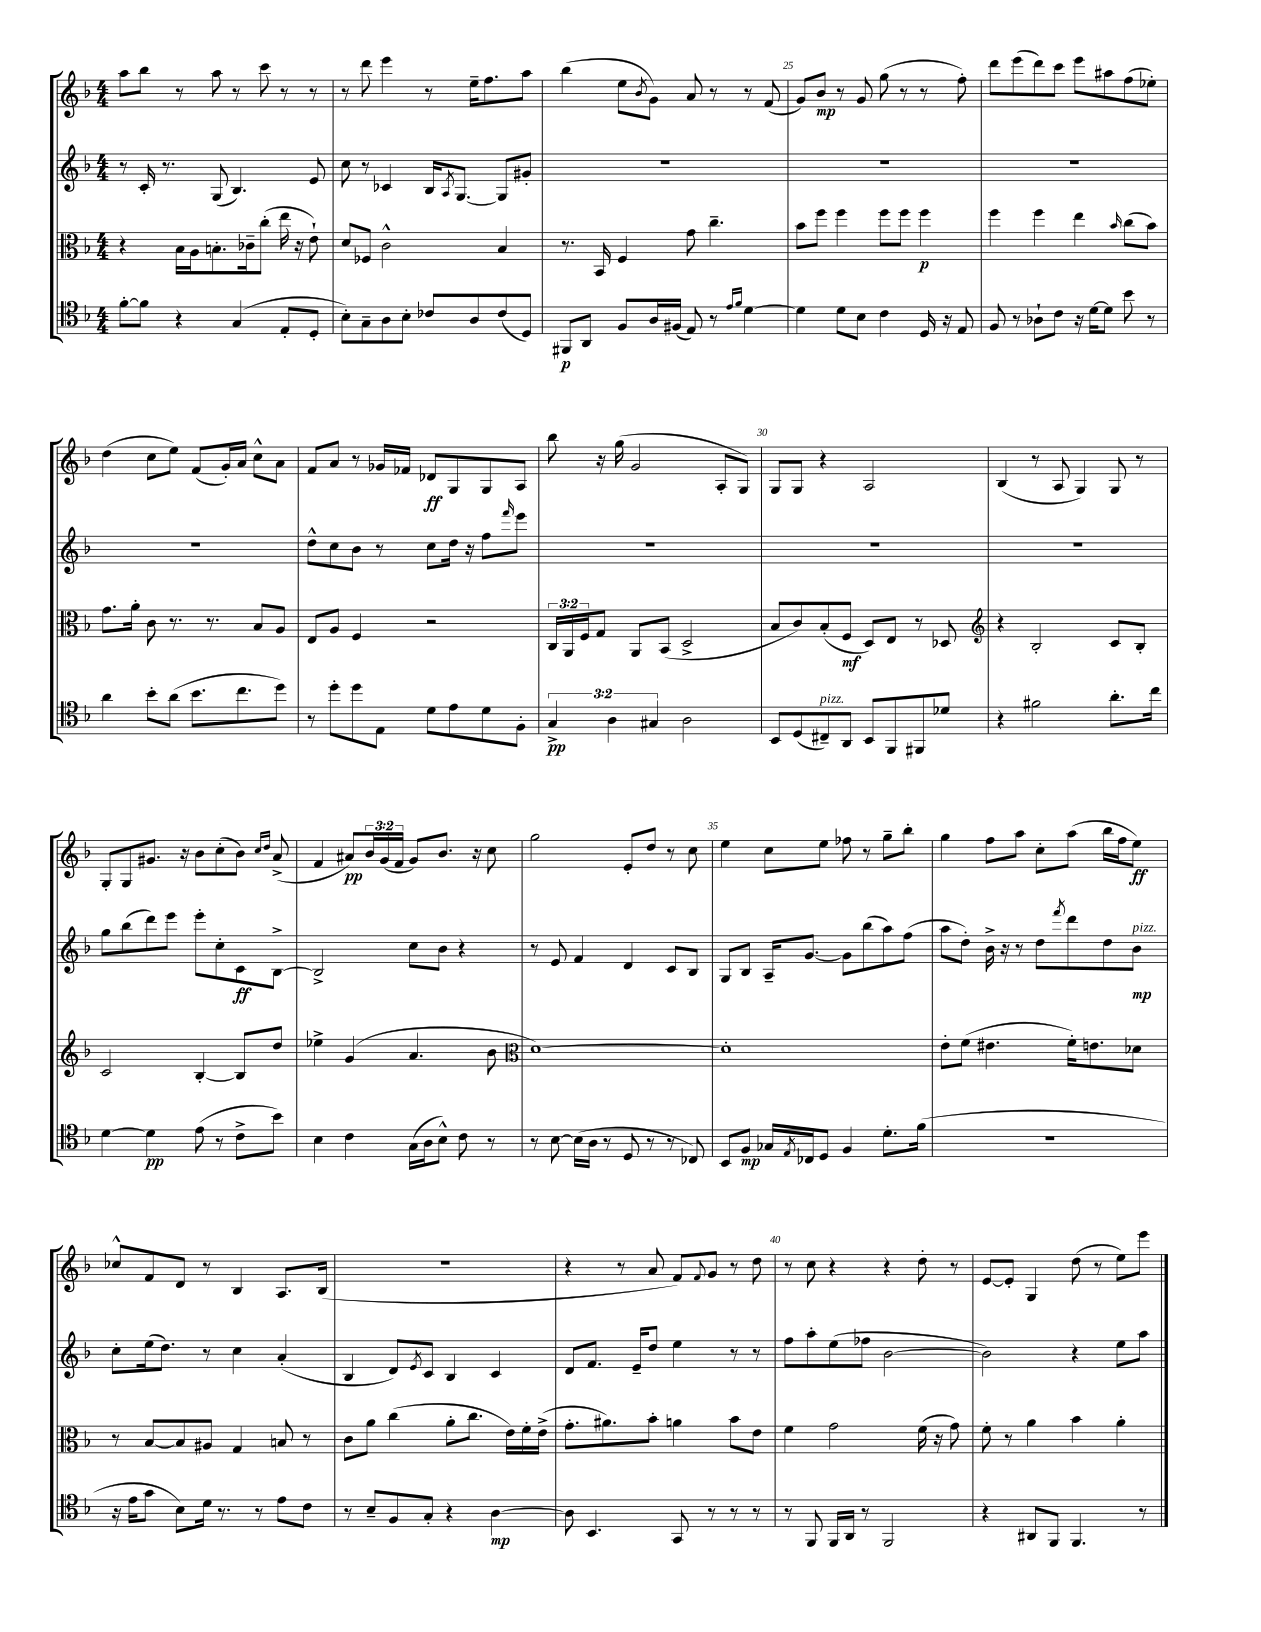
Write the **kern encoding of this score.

**kern	**kern	**kern	**kern
*staff4	*staff3	*staff2	*staff1
*clefC4	*clefC3	*clefG2	*clefG2
*k[b-]	*k[b-]	*k[b-]	*k[b-]
*M4/4	*M4/4	*M4/4	*M4/4
[8f'\L	4r	8r	8aa\L
8f\]J	.	16c'/	8bb-\J
.	.	8.r	.
4r	16B-\LL	.	8r
.	16A\J	.	.
.	8.B'\	(8G/	8aa\
(4G/	.	4.B-/)	8r
.	16c-~\k	.	.
.	(8cc'\J	.	8ccc\
8E'/L	16ee\	.	8r
.	16r	.	.
8D'/J	8e`\)	8e/	8r
=	=	=	=
8B-'\L)	8d/L	8cc\	8r
8G~\	8F-/J	8r	8ddd\
8A\	2c^^\	4c-/	4eee\
8B-'\J	.	.	.
8c-/L	.	16B-/LK	8r
.	.	8qA/	.
.	.	[8.G/J	.
8A/	.	.	16ee~\LK
.	.	.	8.ff\
(8c-/	4B-/	8G/]L	.
8D/J)	.	8g#'/J	8aa\J
=	=	=	=
8FF#/L	8.r	1r	(4bb-\
8AA/J	.	.	.
.	16BB-/	.	.
8F/L	4F/	.	8ee\L
.	.	.	8qb-/
16A/L	.	.	8g\J)
(16F#/JJ	.	.	.
8E/)	8g\	.	8a/
8r	4.cc~\	.	8r
16qqe/LL	.	.	.
16qqf/JJ	.	.	.
[4d\	.	.	8r
.	.	.	(8f/
=	=	=	=
4d\]	8b-\L	1r	8g/L)
.	8ff\J	.	8b-/J
8d\L	4ff\	.	8r
8B-\J	.	.	8g/
4c\	8ff\L	.	(8gg\
.	8ff\J	.	8r
16D/	4ff\	.	8r
16r	.	.	.
8E/	.	.	8ff'\)
=	=	=	=
8F/	4ff\	1r	8ddd\L
8r	.	.	(8eee\
8A-`\L	4ff\	.	8ddd\)
8c\J	.	.	8ccc\J
16r	4ee\	.	8eee\L
[16d\LK	.	.	.
8d\]J	.	.	8aa#\
.	16qqb-/	.	.
8b-\	(8cc\L	.	(8ff\
8r	8b-\J)	.	8ee-'\J)
=	=	=	=
4a\	8.g\L	1r	(4dd\
.	16a'\Jk	.	.
8b-'\L	8c\	.	8cc\L
(8a\J	8.r	.	8ee\J)
8.b-\L	.	.	(8f/L
.	8.r	.	.
.	.	.	16g'/L)
8.cc\	.	.	16a/JJ
.	8B-/L	.	8cc^^\L
8dd\J)	8A/J	.	8a\J
=	=	=	=
8r	8E/L	8dd^^\L	8f/L
8dd'\L	8A/J	8cc\	8a/J
8dd\	4F/	8b-\J	8r
8E\J	.	8r	16g-/LL
.	.	.	16f-/JJ
8d\L	2r	8cc\L	8d-/L
8e\	.	16dd\Jk	8G/
.	.	16r	.
8d\	.	8ff\L	8G/
.	.	16qqfff/	.
8F'\J	.	8eee\J	8A/J
=	=	=	=
6G^/	24C/LL	1r	8bb-\
.	24AA/	.	.
.	24F/J	.	.
.	8G/J	.	16r
6A\	.	.	.
.	.	.	(16gg\
.	8AA/L	.	2g/
6G#/	.	.	.
.	(8BB-/J	.	.
2A\	2D^/	.	.
.	.	.	8A'/L
.	.	.	8G/J)
=	=	=	=
8BB-/L	8B-/L	1r	8G/L
(8D/	8c/)	.	8G/J
8C#~/)	(8B-'/	.	4r
8AA/J	8F/J	.	.
8BB-/L	8D/L)	.	2A/
8FF/	8E/J	.	.
8FF#/	8r	.	.
8d-/J	8D-/	.	.
=	=	=	=
*	*clefG2	*	*
4r	4r	1r	(4B-/
2f#\	2B-'/	.	8r
.	.	.	8A/
.	.	.	4G/)
8.a'\L	8c/L	.	8G/
.	8B-'/J	.	8r
16cc\Jk	.	.	.
=	=	=	=
[4d\	2c/	8gg\L	8G'/L
.	.	(8bb-\	8G/
4d\]	.	8ddd\)	8.g#/J
.	.	8eee\J	.
.	.	.	16r
(8e\	[4B-'/	8eee'\L	8b-\L
8r	.	8cc'\	(8cc'\
8c^\L	8B-/]L	8c\	8b-\J)
.	.	.	16qqcc/LL
.	.	.	16qqdd/JJ
8b-\J)	8dd/J	[8B-^\J	(8a^/
=	=	=	=
4B-\	4ee-^\	2B-^/]	4f/
4c\	(4g/	.	8a#/L)
.	.	.	24b-/L
.	.	.	(24g/
.	.	.	24f/JJ
(16G\LL	4.a/	8cc\L	8g/L)
16A\J	.	.	.
8B-^^\J)	.	8b-\J	8.b-/J
8c\	.	4r	.
.	.	.	16r
8r	8b-\	.	8cc\
=	=	=	=
*	*clefC3	*	*
8r	[1d)	8r	2gg\
[8B-\	.	8e/	.
(16B-\]LL	.	4f/	.
16A\JJ	.	.	.
8r	.	.	.
8D/	.	4d/	8e'/L
8r	.	.	8dd/J
8r	.	8c/L	8r
8C-/)	.	8B-/J	8cc\
=	=	=	=
8BB-/L	1d']	8G/L	4ee\
8F/J	.	8B-/J	.
16G-/LL	.	16A~/LK	8cc\L
8qE/	.	.	.
16C-/J	.	[8.g/J	.
8D/J	.	.	8ee\J
4F/	.	8g\]L	8ff-\
.	.	(8bb-\	8r
8.d'\L	.	8aa\)	8gg~\L
.	.	(8ff\J	8bb-'\J
(16f\Jk	.	.	.
=	=	=	=
1r	8e'\L	8aa\L	4gg\
.	(8f\J	8dd'\J)	.
.	4.e#\	16b-^\	8ff\L
.	.	16r	.
.	.	8r	8aa\J
.	.	8dd\L	8cc'\L
.	.	8qfff/	.
.	16f'\LK)	8ddd\	(8aa\J
.	8.e\	.	.
.	.	8dd\	16bb-\LL
.	.	.	16ff\J
.	8d-\J	8b-\J	8ee\J)
=	=	=	=
16r	8r	8cc'\L	8cc-^^/L
16e\LK	.	.	.
8g\J	[8B-/L	(16ee\k	8f/
.	.	8.dd\J)	.
8B-\L)	8B-/]	.	8d/J
16d\Jk	8A#/J	8r	8r
8.r	.	.	.
.	4G/	4cc\	4B-/
8r	.	.	.
8e\L	8B/	(4a'/	8.A/L
8c\J	8r	.	.
.	.	.	(16B-/Jk
=	=	=	=
8r	8c\L	4B-/	1r
8B-~/L	8a\J	.	.
8F/	(4cc\	8d/L)	.
.	.	8qe/	.
8G'/J	.	8c/J	.
4r	8a'\L	4B-/	.
.	8.cc\J	.	.
[4A\	.	4c/	.
.	16e\LL)	.	.
.	16f'\	.	.
.	(16e^\JJ	.	.
=	=	=	=
8A\]	8.g'\L	8d/L	4r
4.BB-/	.	8.f/J	.
.	8.a#\)	.	.
.	.	.	8r
.	.	16e~/LK	.
.	8b-'\J	8dd/J	8a/
8GG/	4a\	4ee\	8f/L)
.	.	.	8qqf/
8r	.	.	8g/J
8r	8b-\L	8r	8r
8r	8e\J	8r	8dd\
=	=	=	=
8r	4f\	8ff\L	8r
8FF/	.	8aa'\	8cc\
16FF/LL	2g\	(8ee\	4r
16AA/JJ	.	.	.
8r	.	8ff-\J	.
2FF/	.	[2b-\	4r
.	(16f\	.	8dd'\
.	16r	.	.
.	8g\)	.	8r
=	=	=	=
4r	8f'\	2b-\])	[8e/L
.	8r	.	8e'/]J
8AA#/L	4a\	.	4G/
8FF/J	.	.	.
4.FF/	4b-\	4r	(8dd\
.	.	.	8r
.	4a'\	8ee\L	8ee\L)
8r	.	8aa\J	8eee\J
==	==	==	==
*-	*-	*-	*-
